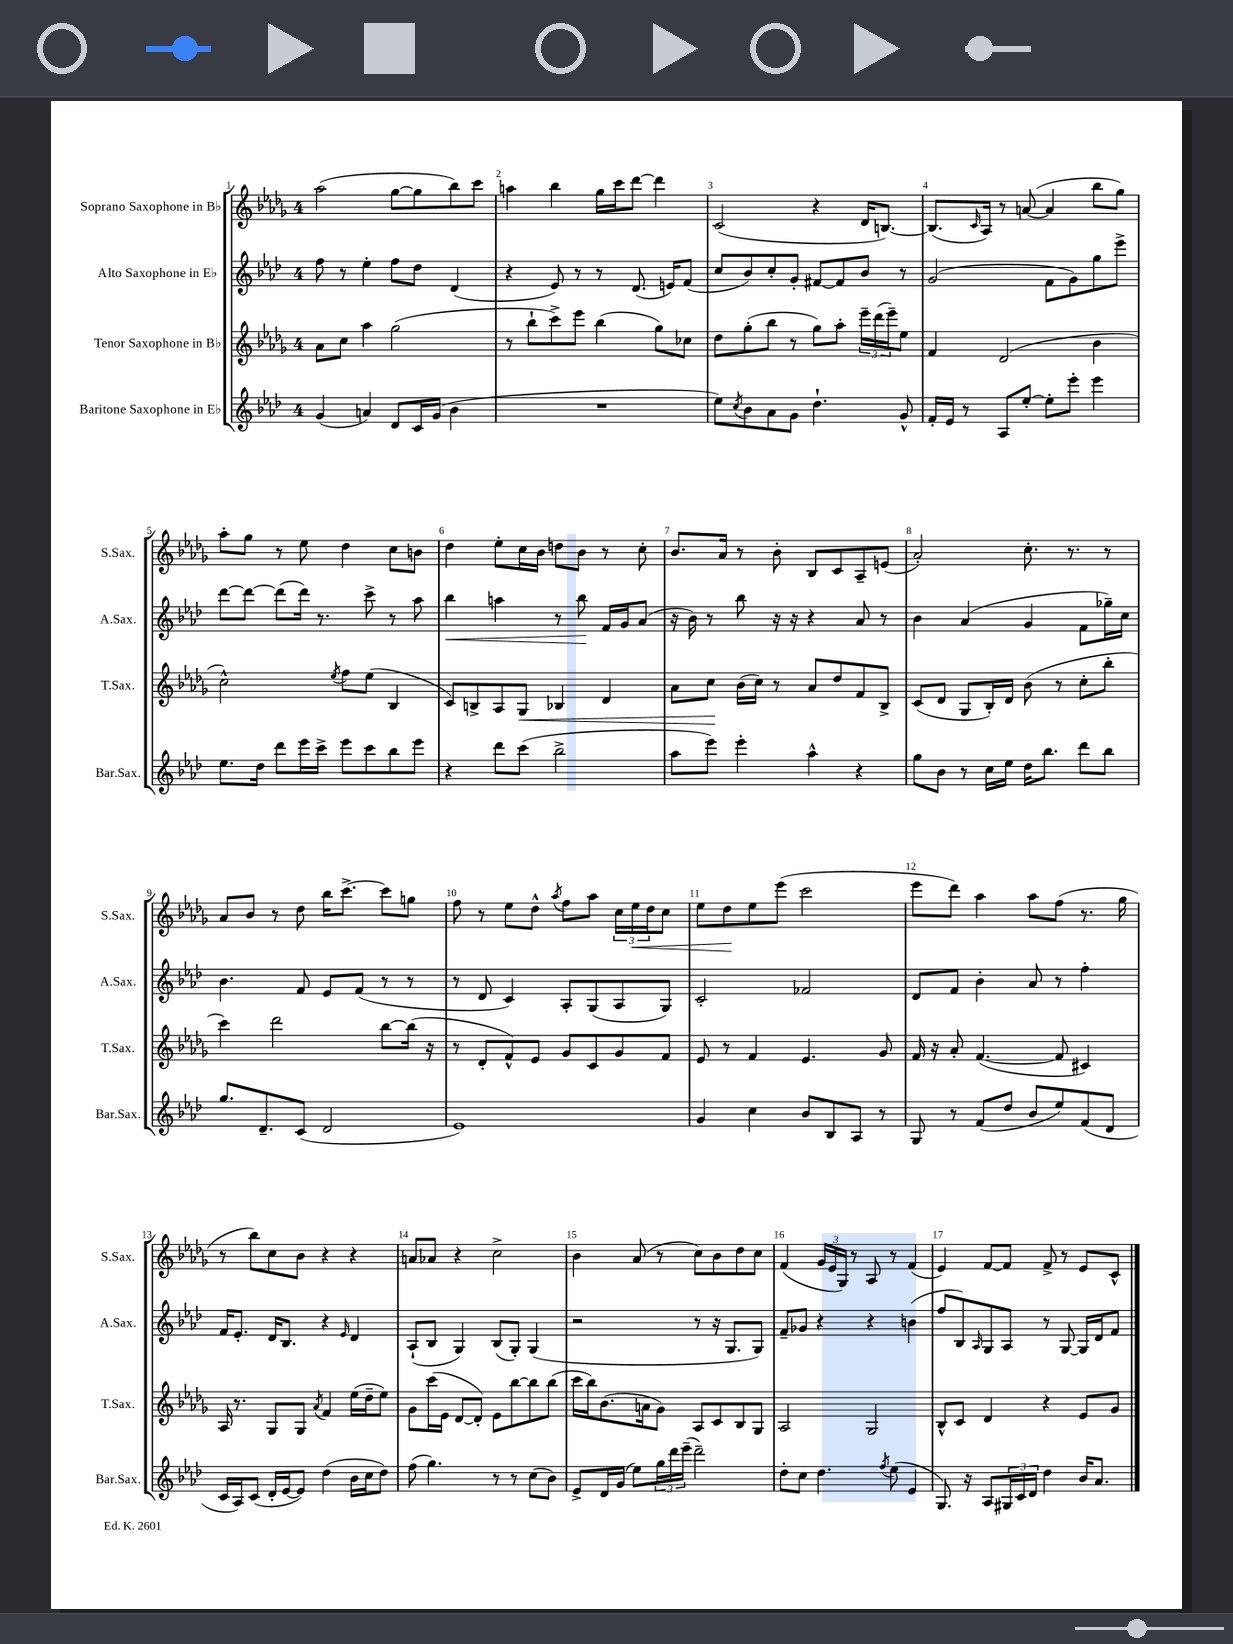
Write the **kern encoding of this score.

**kern	**kern	**dynam	**kern	**dynam	**kern	**dynam
*part4	*part3	*part3	*part2	*part2	*part1	*part1
*staff4	*staff3	*staff3	*staff2	*staff2	*staff1	*staff1
*I"Baritone Saxophone in E♭	*I"Tenor Saxophone in B♭	*	*I"Alto Saxophone in E♭	*	*I"Soprano Saxophone in B♭	*
*I'Bar.Sax.	*I'T.Sax.	*	*I'A.Sax.	*	*I'S.Sax.	*
*clefG2	*clefG2	*	*clefG2	*	*clefG2	*
*k[b-e-a-d-]	*k[b-e-a-d-g-]	*	*k[b-e-a-d-]	*	*k[b-e-a-d-g-]	*
*M4/4	*M4/4	*	*M4/4	*	*M4/4	*
=1	=1	=1	=1	=1	=1	=1
(4g/	8a-\L	.	8ff\	.	(2aa-\	.
.	8cc\J	.	8r	.	.	.
4an/)	4aa-\	.	4ee-'\	.	.	.
8d-/L	(2gg-\	.	8ff\L	.	[8gg-\L	.
16c/L	.	.	8dd-\J	.	8gg-\]	.
(16g/JJ	.	.	.	.	.	.
4b-\	.	.	(4d-/	.	8bb-\)	.
.	.	.	.	.	8ccc\J	.
=2	=2	=2	=2	=2	=2	=2
1r	8r	.	4r	.	4aan\	.
.	8bb-`\L	.	.	.	.	.
.	8ccc^\)	.	8e-/)	.	4bb-\	.
.	8eee-\J	.	8r	.	.	.
.	(4bb-\	.	8r	.	16gg-\LL	.
.	.	.	.	.	16ccc\J	.
.	.	.	(8.d-/	.	[8ddd-\J	.
.	8gg-\L)	.	.	.	4ddd-\]	.
.	.	.	16en/KL)	.	.	.
.	8cc-X\J	.	(8f/J	.	.	.
=3	=3	=3	=3	=3	=3	=3
8ee-\L)	8dd-\L	.	8cc/L	.	(2c/	.
8qcc/	.	.	.	.	.	.
8b-\	(8gg-'\	.	8b-/)	.	.	.
8a-\	8bb-\J	.	8cc'/	.	.	.
8g\J	8r	.	8g'/J	.	.	.
4.dd-`\	8gg-\L)	.	[8f#X/L	.	4r	.
.	8aa-'\J	.	8f#/]	.	.	.
.	24eee-~\LL	.	8b-/J	.	16d-/KL	.
.	(24ddd-\	.	.	.	.	.
.	.	.	.	.	[8.Bn/J)	.
.	24eee-~\J)	.	.	.	.	.
8g^^/	8ee-\J	.	8r	.	.	.
=4	=4	=4	=4	=4	=4	=4
16f'/LL	4f/	.	(2g/	.	(8.B/L]	.
16e-/JJ	.	.	.	.	.	.
8r	.	.	.	.	.	.
.	.	.	.	.	16qqc/	.
.	.	.	.	.	16A-/Jk)	.
8A-/L	(2d-/	.	.	.	8r	.
[8ee-'/J	.	.	.	.	([8an/	.
8ee-'\L]	.	.	8f\L	.	4a/]	.
8eee-'\J	.	.	8g\)	.	.	.
4eee-\	4b-\	.	8gg\	.	8bb-\L	.
.	.	.	8eee-^\J	.	8gg-\J)	.
!!LO:LB:g=z
=5	=5	=5	=5	=5	=5	=5
8.ee-\L	2cc^^\)	.	[8ddd-\L	.	8aa-'\L	.
.	.	.	8ddd-\J_	.	8gg-\J	.
16dd-\Jk	.	.	.	.	.	.
8ddd-\L	.	.	(8ddd-\L]	.	8r	.
16eee-\L	.	.	16ddd-\Jk)	.	8ee-\	.
16ccc^\JJ	.	.	8.r	.	.	.
.	8qee-/	.	.	.	.	.
8eee-\L	8ff\L	.	.	.	4dd-\	.
8ccc\	(8ee-\J	.	8ccc^\	.	.	.
8bb-\	4B-/	.	8r	.	8cc\L	.
8eee-\J	.	.	8aa-\	.	8bn\J	.
=6	=6	=6	=6	=6	=6	=6
!	!	!	!	!LO:HP:b	!	!
4r	8c/L)	.	4bb-\	<	4dd-\	.
.	8Bn^/	.	.	.	.	.
8ddd-\L	8A-/	.	4aan\	.	8ee-'\L	.
!	!	!LO:HP:b	!	!	!	!
(8ccc\J	8G-/J	<	.	.	16cc\L	.
.	.	.	.	.	16b-\JJ	.
2bb-^\	4B-X/	.	8r	.	8ddn\L	.
.	.	.	8bb-\	.	8b-\J	.
.	4d-/	.	16f/LL	[	8r	.
.	.	.	16g/J	.	.	.
.	.	.	(8a-/J	.	8cc'\	.
=7	=7	=7	=7	=7	=7	=7
8aa-\L	8a-\L	.	16r	.	8.b-/L	.
.	.	.	16b-\)	.	.	.
8eee-\J)	8cc\J	.	8r	.	.	.
.	.	.	.	.	16a-/Jk	.
4eee-'\	(16b-\LL	[	8bb-\	.	8r	.
.	16cc\JJ)	.	.	.	.	.
.	8r	.	16r	.	8b-'\	.
.	.	.	16r	.	.	.
4aa-^^\	8a-/L	.	4r	.	8B-/L	.
.	8dd-/	.	.	.	8c/	.
4r	8f/	.	8a-/	.	8A-~/	.
.	8B-^/J	.	8r	.	(8en/J	.
=8	=8	=8	=8	=8	=8	=8
8gg\L	(8c/L	.	4b-\	.	2a-'/)	.
8b-\J	8d-/J	.	.	.	.	.
8r	8G-/L	.	(4a-/	.	.	.
16cc\LL	16B-'/L)	.	.	.	.	.
16ee-\JJ	16d-/JJ	.	.	.	.	.
16dd-\KL	(8b-\	.	4g/	.	8.cc'\	.
8.bb-\J	.	.	.	.	.	.
.	8r	.	.	.	.	.
.	.	.	.	.	8.r	.
8ddd-\L	8cc'\L	.	8f\L	.	.	.
8bb-\J	8bb-'\J	.	16gg-X~\L)	.	8r	.
.	.	.	16cc\JJ	.	.	.
!!LO:LB:g=z
=9	=9	=9	=9	=9	=9	=9
8.gg/L	4ccc\)	.	4.b-\	.	8a-/L	.
.	.	.	.	.	8b-/J	.
8.d-~/	.	.	.	.	.	.
.	2ddd-\	.	.	.	8r	.
(8c/J	.	.	8f/	.	8dd-\	.
2d-/	.	.	8e-/L	.	16bb-\KL	.
.	.	.	.	.	[8.ccc^\J	.
.	.	.	(8f/J	.	.	.
.	[8bb-\L	.	8r	.	8ccc\L]	.
.	(16bb-\Jk]	.	8r	.	8ggn\J	.
.	16r	.	.	.	.	.
=10	=10	=10	=10	=10	=10	=10
1e-)	8r	.	8r	.	8ff\	.
.	8d-'/L	.	8d-/	.	8r	.
.	8f^^/)	.	4c/)	.	8ee-\L	.
.	8e-/J	.	.	.	8dd-^^\J	.
.	.	.	.	.	8qaa-/	.
.	8g-/L	.	8A-'/L	.	8ff\L	.
.	8c/	.	(8G/	.	8aa-\J	.
.	8g-/	.	8A-/	.	24cc\LL	.
!	!	!	!	!	!	!LO:HP:b
.	.	.	.	.	24ee-\	<
.	.	.	.	.	24dd-\J	.
.	8f/J	.	8G/J)	.	8cc\J	.
=11	=11	=11	=11	=11	=11	=11
4g/	8e-/	.	2c'/	.	8ee-\L	.
.	8r	.	.	.	8dd-\	.
4cc\	4f/	.	.	.	8ee-\	[
.	.	.	.	.	(8eee-\J	.
8b-/L	4.e-/	.	2f-X/	.	2ccc\	.
8B-/	.	.	.	.	.	.
8A-/J	.	.	.	.	.	.
8r	8g-/	.	.	.	.	.
=12	=12	=12	=12	=12	=12	=12
8G/	16f/	.	8d-/L	.	8eee-\L	.
.	16r	.	.	.	.	.
8r	8a-'/	.	8f/J	.	8ddd-\J)	.
(8f/L	([4.f/	.	4b-'\	.	4aa-\	.
8dd-/J	.	.	.	.	.	.
8b-/L	.	.	8a-/	.	8aa-\L	.
8ee-/)	8f/]	.	8r	.	(8ff\J	.
(8f/	4c#X/)	.	4ff'\	.	8.r	.
8d-/J	.	.	.	.	.	.
.	.	.	.	.	16gg-\	.
!!LO:LB:g=z
=13	=13	=13	=13	=13	=13	=13
16c/LL	16A-/	.	16f/KL	.	8r	.
16A-/J)	8.r	.	8.e-'/J	.	.	.
(8c/J	.	.	.	.	8bb-\L)	.
16d-'/LL	8G-/L	.	16d-/KL	.	8cc\	.
[16e-/J	.	.	8.B-/J	.	.	.
8e-/J])	8G-/J	.	.	.	8b-\J	.
.	8qa-/	.	.	.	.	.
(4dd-\	4f/	.	4r	.	4r	.
.	.	.	16qqe-/	.	.	.
16b-\LL	(16ee-\LL	.	4d-/	.	4r	.
16cc\J	16dd-~\J	.	.	.	.	.
8dd-\J)	8ee-\J)	.	.	.	.	.
=14	=14	=14	=14	=14	=14	=14
(8ff\	8g-\L	.	(8A-`/L	.	8an/L	.
4.gg\)	(16ccc\L	.	8B-/J	.	8a-X/J	.
.	16e-\JJ	.	.	.	.	.
.	[8d-/L	.	4G/)	.	4r	.
.	8d-'/J])	.	.	.	.	.
8r	8e-\L	.	(8B-/L	.	2cc^\	.
8r	[8bb-\	.	8G'/J)	.	.	.
(8cc\L	8bb-\]	.	(4G/	.	.	.
8b-\J)	(8bb-\J	.	.	.	.	.
=15	=15	=15	=15	=15	=15	=15
8e-^/L	16ccc\LL	.	2r	.	4b-\	.
.	16bb-\J)	.	.	.	.	.
16d-/L	(8.b-\	.	.	.	.	.
(16g/JJ	.	.	.	.	.	.
8ee-\L)	.	.	.	.	(8a-/	.
.	16an\k	.	.	.	.	.
24gg\L	8g-\J)	.	.	.	8r	.
24ddd-\	.	.	.	.	.	.
(24eee-~\JJ	.	.	.	.	.	.
2ddd-~\)	8A-/L	.	8r	.	8cc\L)	.
.	8c/	.	16r	.	8b-\	.
.	.	.	8.G/L	.	.	.
.	8B-/	.	.	.	8dd-\	.
.	8G-/J	.	8G/J)	.	8cc\J	.
=16	=16	=16	=16	=16	=16	=16
8dd-'\L	2A-/	.	8f~/L	.	(4f/	.
8cc\J	.	.	8g-X/J	.	.	.
4.dd-\	.	.	4r	.	24g-/LL	.
.	.	.	.	.	24e-/	.
.	.	.	.	.	24G-/JJ)	.
.	.	.	.	.	8r	.
.	2G-/	.	4r	.	8A-/	.
8qff/	.	.	.	.	.	.
(8ee-\	.	.	.	.	8r	.
4e-/	.	.	(4bn\	.	(4f/	.
=17	=17	=17	=17	=17	=17	=17
8.G/)	8B-^^/L	.	8ff/L	.	4e-/)	.
.	8c/J	.	8B-/)	.	.	.
16r	.	.	.	.	.	.
.	.	.	16qqA-/	.	.	.
8A-/L	4d-/	.	8G/	.	[8f/L	.
24G#X/L	.	.	8A-/J	.	8f/J]	.
24c/	.	.	.	.	.	.
24d-/JJ	.	.	.	.	.	.
4dd-\	4r	.	8r	.	8f^/	.
.	.	.	[8G/	.	8r	.
16b-/KL	8e-/L	.	16G/LL]	.	8e-/L	.
8.a-/J	.	.	16d-/J	.	.	.
.	8g-/J	.	8f/J	.	8c^^/J	.
==	==	==	==	==	==	==
*-	*-	*-	*-	*-	*-	*-
